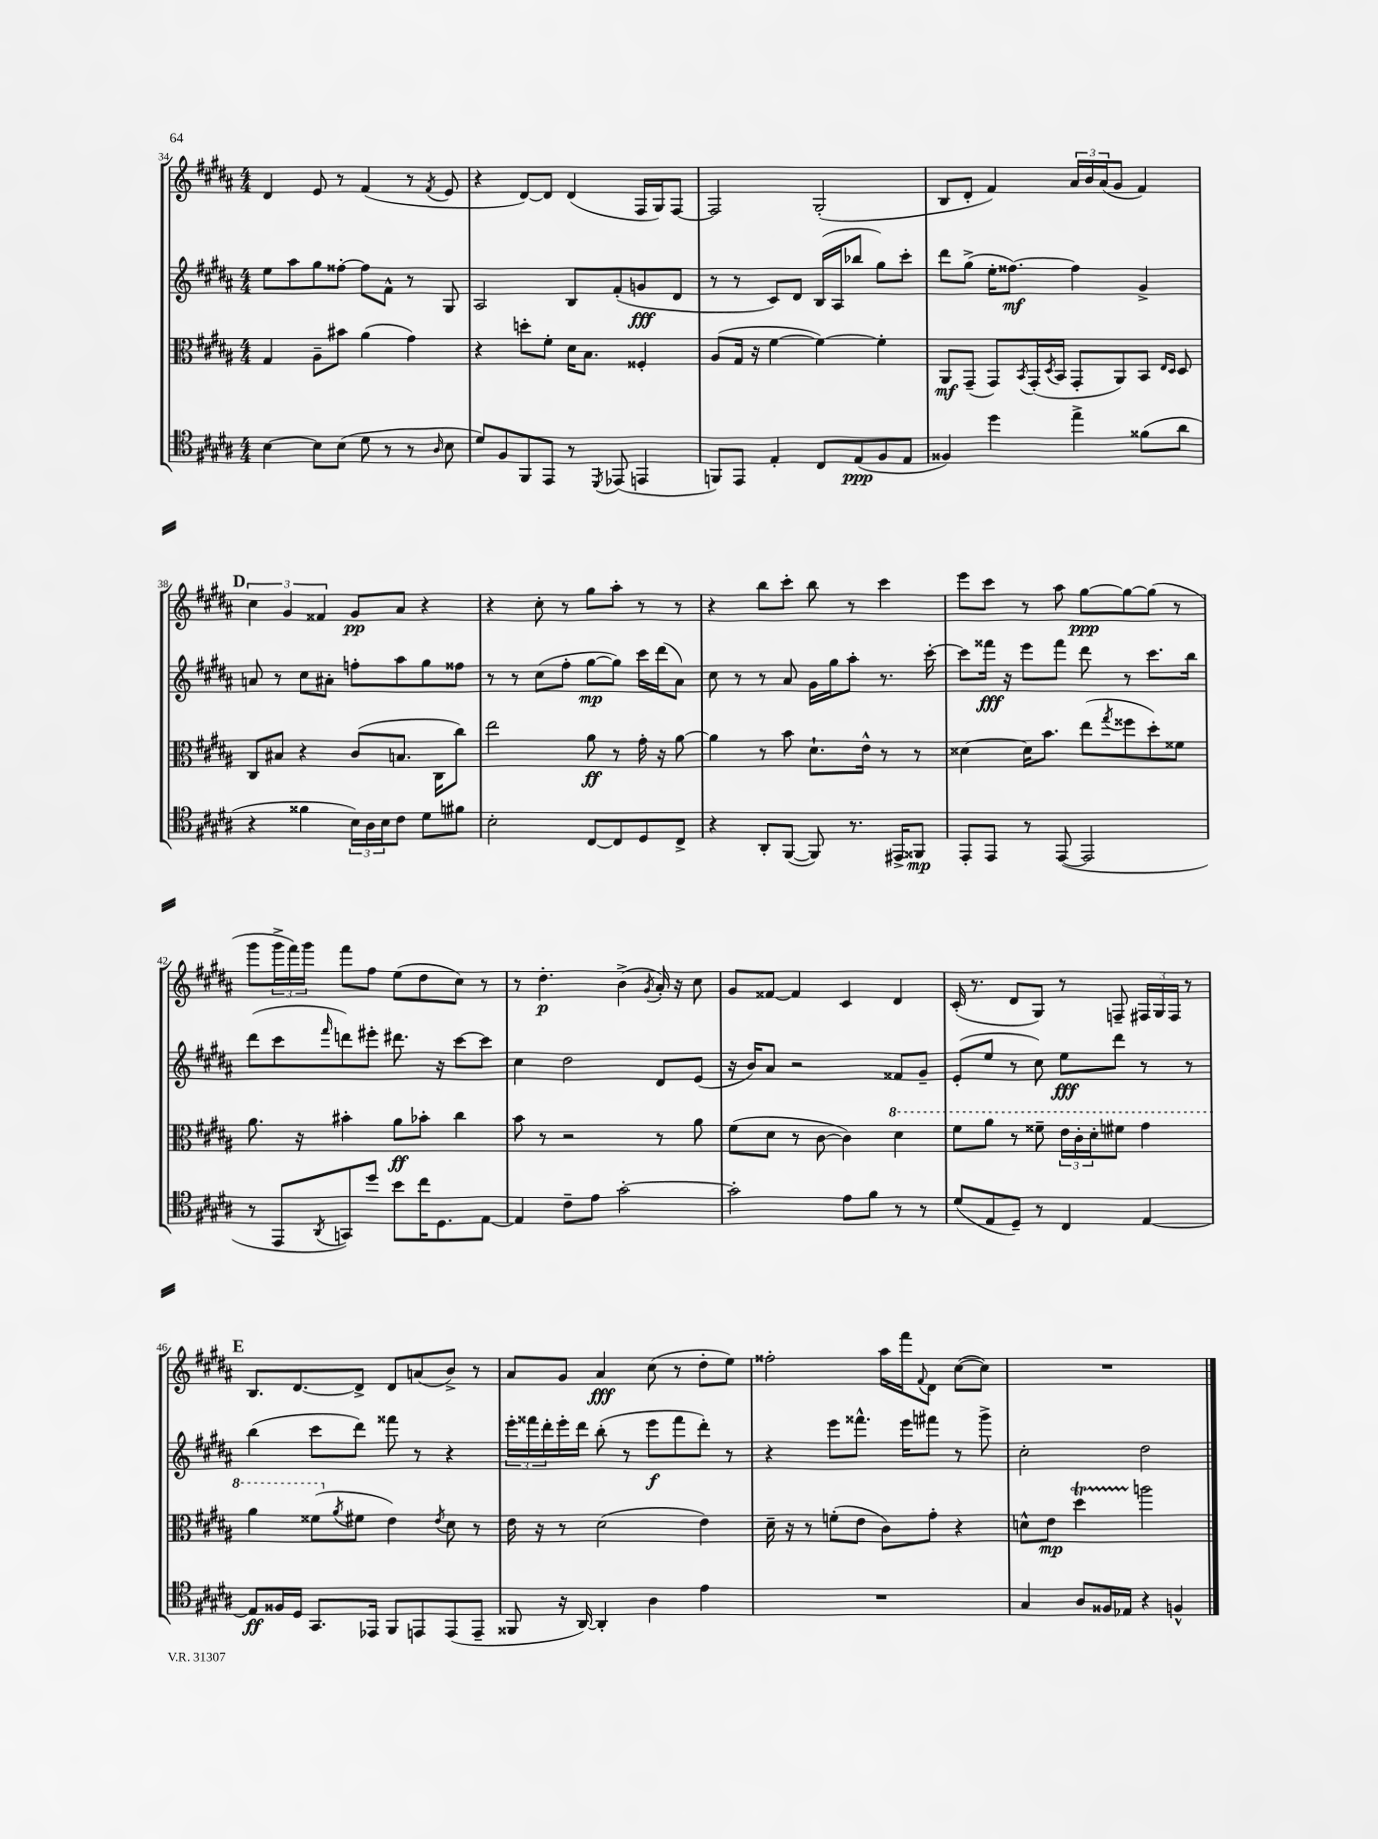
<<
\new StaffGroup <<
\new Staff = "s0" {
    \clef treble \key b \major \numericTimeSignature \time 4/4
    dis'4 e'8 r8 fis'4( r8 \acciaccatura { fis'8 } e'8 |
    r4 dis'8~) dis'8 dis'4( fis16 gis16) fis8~ |
    fis2 gis2-.( |
    b8 dis'8-. fis'4) \tuplet 3/2 { ais'16 b'16 ais'16( } gis'8 fis'4) |
    \mark \markup { \bold "D" } \tuplet 3/2 { cis''4 gis'4 fisis'4 } gis'8\pp ais'8 r4 |
    r4 cis''8-. r8 gis''8 ais''8-. r8 r8 |
    r4 b''8 cis'''8-. b''8 r8 cis'''4 |
    e'''8 cis'''8 r8 ais''8 gis''8~\ppp gis''8~ gis''8( r8 |
    gis'''8 \tuplet 3/2 { gis'''16-> fis'''16) gis'''16 } fis'''8 fis''8 e''8( dis''8 cis''8) r8 |
    r8 dis''4.-.\p b'4->( \acciaccatura { gis'8 } ais'16-.) r16 cis''8 |
    gis'8 fisis'8~ fisis'4 cis'4 dis'4 |
    cis'16-.( r8. dis'8 gis8) r8 f8-- \tuplet 3/2 { fis16 gis16 fis16 } r8 |
    \mark \markup { \bold "E" } b8. dis'8.~ dis'8-> dis'8 a'8( b'8->) r8 |
    ais'8 gis'8 ais'4\fff cis''8( r8 dis''8-. e''8) |
    fisis''2-. ais''16 fis'''16 \appoggiatura { fis'8 } dis'8 cis''8~( cis''8) |
    R1 \bar "|." |
}
\new Staff = "s1" {
    \clef treble \key b \major \numericTimeSignature \time 4/4
    e''8 ais''8 gis''8 fisis''8~-. fisis''8 fis'8-^ r8 gis8 |
    ais2 b8 fis'8-.( g'8\fff dis'8 |
    r8 r8 cis'8) dis'8 b16( ais16 bes''8 gis''8) cis'''8-. |
    dis'''8 gis''8->( e''16-. fisis''8.~\mf) fisis''4 gis'4-> |
    \mark \markup { \bold "D" } a'8 r8 cis''8 ais'8-. f''8-. ais''8 gis''8 fisis''8 |
    r8 r8 cis''8( fis''8-. gis''8~\mp gis''8) cis'''16 dis'''16( ais'8) |
    cis''8 r8 r8 ais'8 gis'16 gis''16 ais''8-. r8. cis'''16~-. |
    cis'''8 fisis'''16\fff r16 e'''8 fisis'''8 dis'''8 r8 cis'''8. b''16 |
    dis'''8( cis'''8 \grace { fis'''16 } d'''8) eis'''8-. dis'''8. r16 cis'''8~ cis'''8 |
    cis''4 dis''2 dis'8 e'8( |
    r16 b'16) ais'8 r2 fisis'8 gis'8-- |
    e'8-.( e''8 r8 cis''8) e''8\fff dis'''8 r8 r8 |
    \mark \markup { \bold "E" } b''4( cis'''8 dis'''8) fisis'''8 r8 r4 |
    \tuplet 3/2 { e'''16-. fisis'''16 dis'''16-. } e'''16-. dis'''16 b''8-.( r8 e'''8\f fisis'''8 dis'''8-.) r8 |
    r4 e'''8 fisis'''8.-^ e'''16 fis'''8 r8 gis'''8-> |
    cis''2-. dis''2 \bar "|." |
}
\new Staff = "s2" {
    \clef alto \key b \major \numericTimeSignature \time 4/4
    gis4 ais8-- bis'8 ais'4( gis'4) |
    r4 d''8-. fis'8-. dis'16 b8. fisis4-. |
    ais8( gis16 r16 fis'4~ fis'4~) fis'4-. |
    ais,8\mf gis,8--( gis,8) \acciaccatura { b,8 } gis,16-.( \acciaccatura { dis8 } b,16 gis,8-. ais,8) b,8 \grace { e16 dis16 } dis8 |
    \mark \markup { \bold "D" } cis8 bis8 r4 cis'8( b8. cis16 cis''8) |
    e''2 ais'8\ff r8 gis'16-. r16 ais'8~ |
    ais'4 r8 b'8 dis'8.-! e'16-^ r8 r8 |
    disis'4~ disis'16 b'8. e''8( \acciaccatura { gis''8 } fisis''8 dis''8-.) fisis'8 |
    ais'8. r16 bis'4-. ais'8\ff bes'8-. cis''4 |
    b'8 r8 r2 r8 ais'8 |
    fis'8( dis'8 r8 cis'8~ cis'4) \ottava #1 dis''4 |
    fis''8 ais''8 r8 fisis''8-- \tuplet 3/2 { e''16 cis''16-. dis''16-. } fis''8 gis''4 |
    \mark \markup { \bold "E" } ais''4 fisis''8( \ottava #0 \acciaccatura { ais'8 } fis'!8 e'4) \acciaccatura { e'8 } dis'8 r8 |
    e'16 r16 r8 dis'2( e'4) |
    dis'16-- r16 r8 f'8-.( e'8 cis'8) gis'8-. r4 |
    d'8-^ e'8\mp dis''4\startTrillSpan a''2\stopTrillSpan \bar "|." |
}
\new Staff = "s3" {
    \clef tenor \key b \major \numericTimeSignature \time 4/4
    b4~ b8 b8( dis'8 r8 r8 \grace { ais16 } b8 |
    dis'8) fis8 fis,8 e,8 r8 \acciaccatura { dis,8 } ees,8( e,4 |
    f,8) e,8 e4-. cis8 e8\ppp( fis8 e8 |
    fisis4) dis''4 e''4-> fisis'8( ais'8 |
    \mark \markup { \bold "D" } r4 fisis'4 \tuplet 3/2 { b16) ais16 b16 } cis'8 dis'8 fis'8 |
    b2-. cis8~ cis8 dis8 cis8-> |
    r4 ais,8-. fis,8~( fis,8) r8. eis,16-> fisis,8\mp |
    e,8-. e,8 r8 e,8~( e,2 |
    r8 e,8 \acciaccatura { ais,8 } g,8) dis''8 b'8 cis''16 dis8. e8~ |
    e4 cis'8-- e'8 gis'2~-. |
    gis'2-. e'8 fis'8 r8 r8 |
    dis'8( e8 dis8--) r8 cis4 e4~ |
    \mark \markup { \bold "E" } e8\ff fisis16 dis16 gis,8. ees,16 fis,8 e,8 e,8( e,8-- |
    fisis,8 r16 ais,16~) ais,4-. ais4 e'4 |
    R1 |
    gis4 ais8 fisis16 ees16 r4 f4-^ \bar "|." |
}
>>
>>
\layout { \context { \Score currentBarNumber = #34 } }
